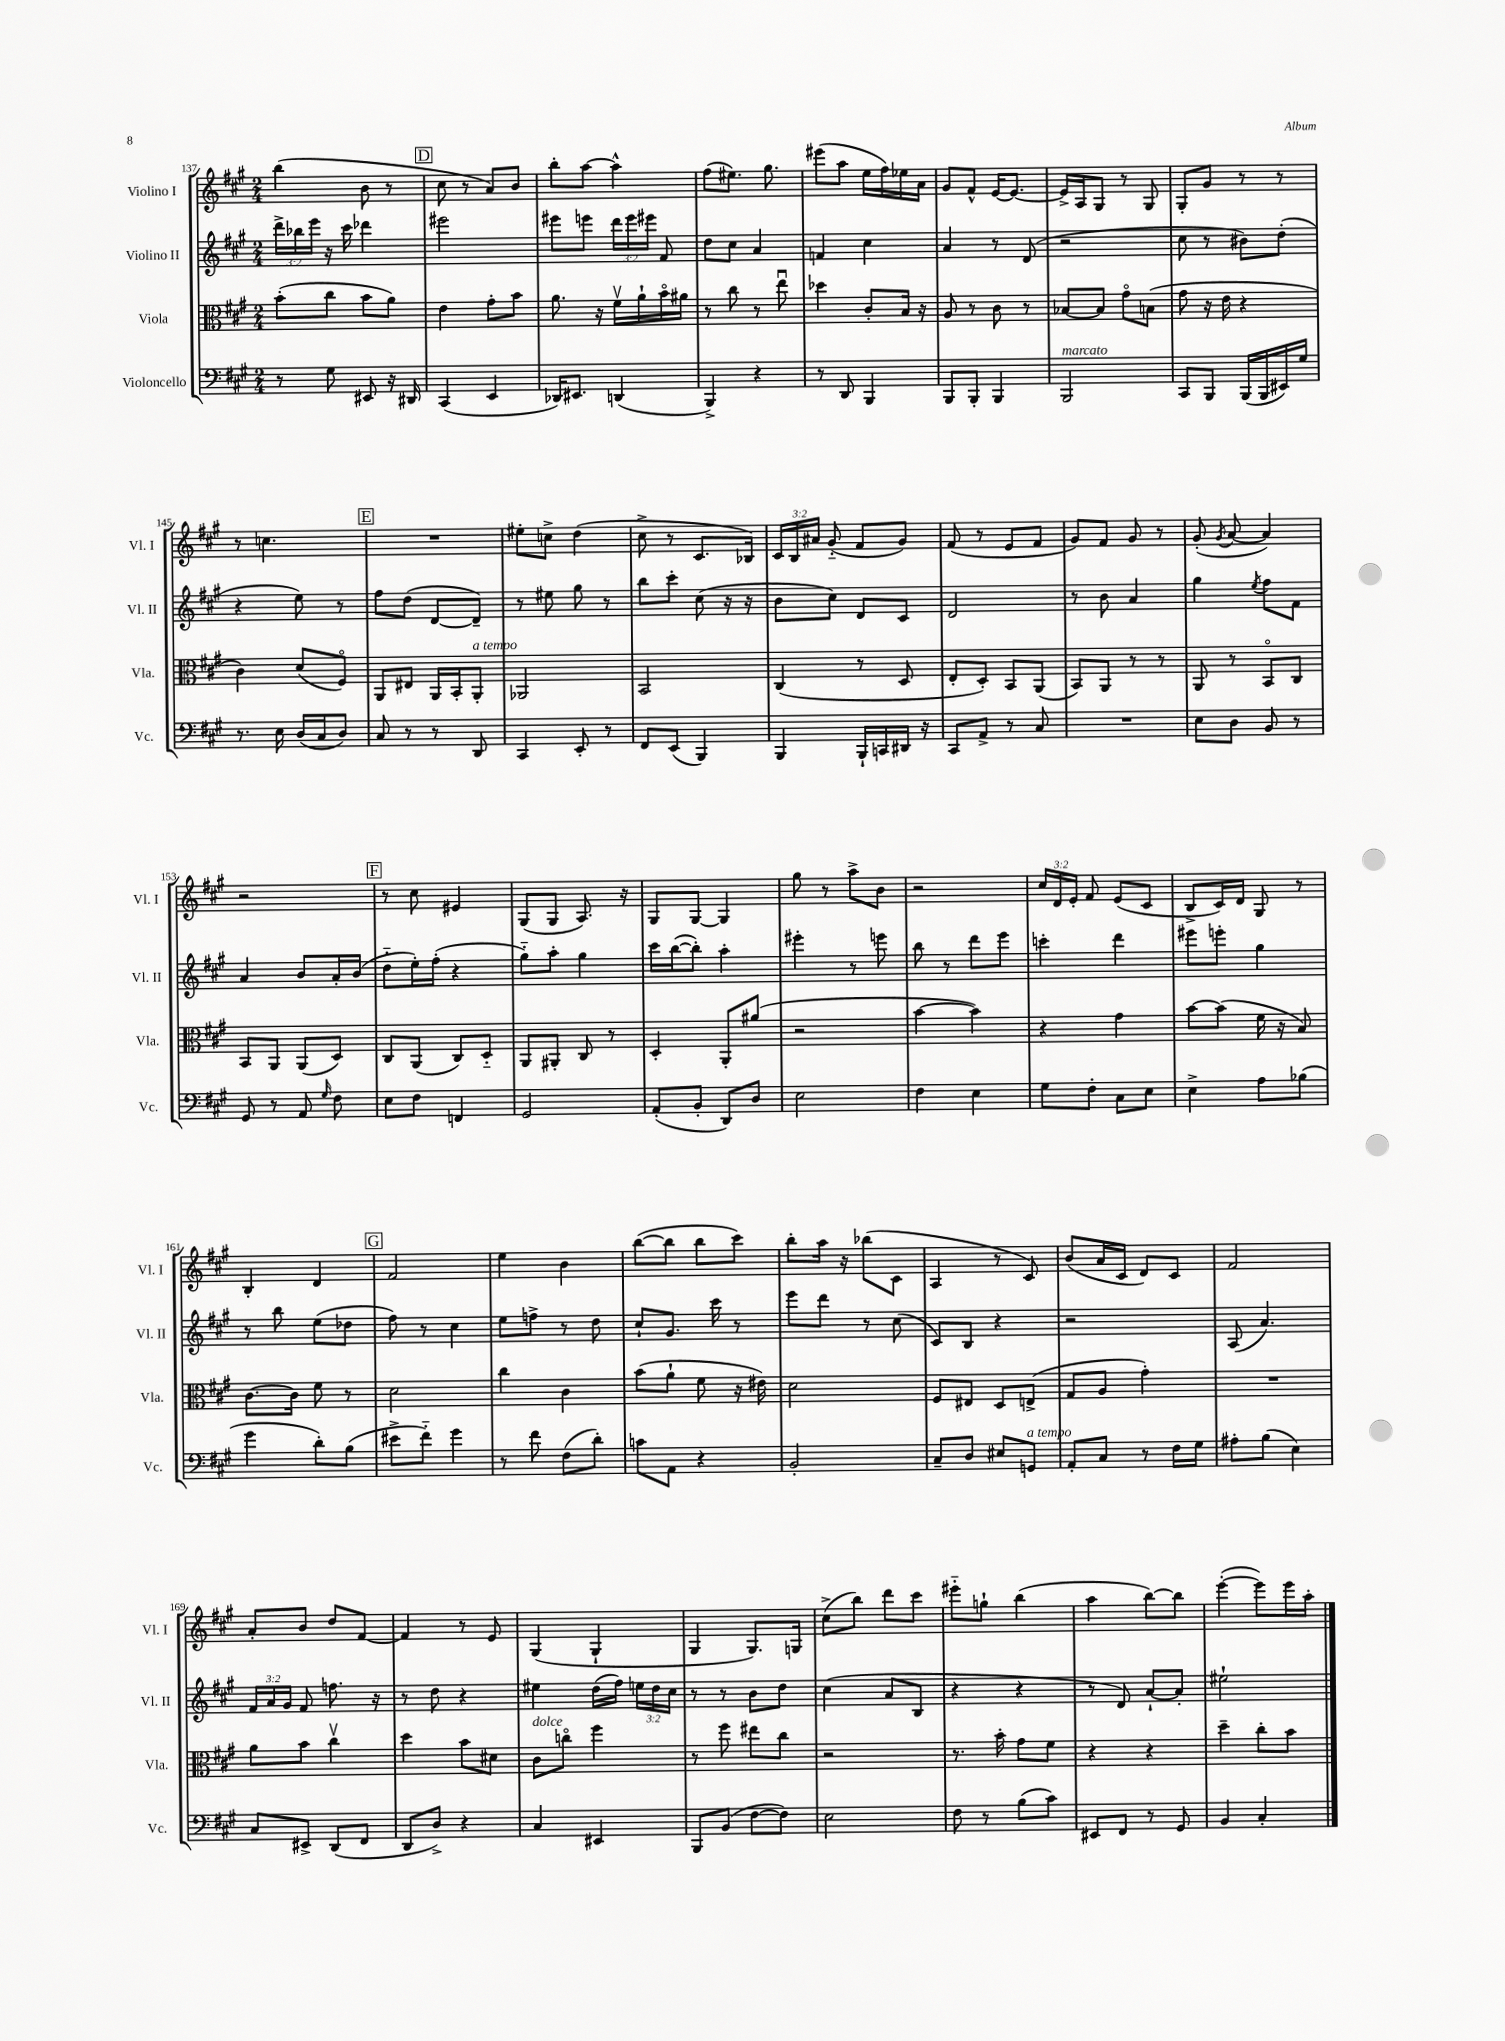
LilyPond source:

<<
\new StaffGroup <<
\new Staff = "s0" \with { instrumentName = "Violino I" shortInstrumentName = "Vl. I" } {
    \clef treble \key a \major \numericTimeSignature \time 2/4 \override Staff.TupletNumber.text = #tuplet-number::calc-fraction-text
    \autoBeamOff b''4( b'8 r8 |
    \mark \markup { \box "D" } cis''8 r8 a'8[) b'8] |
    b''8[-. a''8]~ a''4-^ |
    fis''8[( eis''8.]) gis''8. |
    eis'''8[( a''8] e''16[ fis''16) ees''16 a'16] |
    gis'8[ fis'8]-^ e'16[~ e'8.]~ |
    e'16[-> a16 gis8] r8 gis8 |
    gis8[-. gis'8] r8 r8 |
    r8 c''4. |
    \mark \markup { \box "E" } R2 |
    eis''8[-. c''8]-> d''4( |
    cis''8-> r8 cis'8.[ bes16]) |
    \tuplet 3/2 { cis'16[ b16 ais'16] } gis'8-_( fis'8[ gis'8]) |
    fis'8( r8 e'8[ fis'8] |
    gis'8[) fis'8] gis'8 r8 |
    gis'8-.( \acciaccatura { gis'8 } a'8~ a'4) |
    r2 |
    \mark \markup { \box "F" } r8 cis''8 eis'4 |
    gis8[( gis8] a8.) r16 |
    gis8[ gis8]~ gis4 |
    gis''8 r8 a''8[-> b'8] |
    r2 |
    \tuplet 3/2 { cis''16[ d'16 e'16]-. } fis'8 e'8[( cis'8] |
    b8[-> cis'16) d'16] gis8 r8 |
    b4-. d'4 |
    \mark \markup { \box "G" } fis'2 |
    e''4 b'4 |
    b''8[~( b''8] b''8[ cis'''8]) |
    b''8[-. a''16] r16 bes''8[( cis'8] |
    a4 r8 cis'8) |
    b'8[( a'16 cis'16] d'8[) cis'8] |
    fis'2 |
    a'8[-. b'8] d''8[ fis'8]~ |
    fis'4 r8 e'8 |
    gis4( gis4-! |
    gis4 gis8.[) g16] |
    cis''8[->( b''8]) d'''8[ cis'''8] |
    eis'''8[-_ g''8]-! b''4( |
    a''4 b''8[~) b''8] |
    e'''4~-.( e'''8[) e'''16 a''16]-. \bar "|." |
}
\new Staff = "s1" \with { instrumentName = "Violino II" shortInstrumentName = "Vl. II" } {
    \clef treble \key a \major \numericTimeSignature \time 2/4 \override Staff.TupletNumber.text = #tuplet-number::calc-fraction-text
    \autoBeamOff \tuplet 3/2 { d'''16[-> bes''16 e'''16] } r16 cis'''16 des'''4 |
    \mark \markup { \box "D" } eis'''2 |
    eis'''8[ e'''8] \tuplet 3/2 { d'''16[ e'''16 eis'''16] } fis'8 |
    d''8[ cis''8] a'4 |
    f'4 cis''4 |
    a'4 r8 d'8( |
    r2 |
    cis''8 r8 bis'8[) d''8]-.( |
    r4 e''8) r8 |
    \mark \markup { \box "E" } fis''8[ d''8]( d'8[~ d'8]--) |
    r8 eis''8 gis''8 r8 |
    b''8[ cis'''8]-. cis''8( r16 r16 |
    b'8[ cis''8]) d'8[ cis'8] |
    d'2 |
    r8 b'8 a'4 |
    gis''4 \acciaccatura { e''8 } fis''8[ fis'8] |
    a'4 b'8[ a'16-. b'16]( |
    \mark \markup { \box "F" } d''8[-_ e''16-.) fis''16]-.( r4 |
    gis''8[-_) a''8]-. gis''4 |
    cis'''16[ b''16~( b''8]-.) a''4-. |
    eis'''4-. r8 e'''8 |
    b''8 r8 d'''8[ e'''8] |
    c'''4-. d'''4 |
    eis'''8[ e'''8]-. gis''4 |
    r8 b''8 e''8[( des''8] |
    \mark \markup { \box "G" } fis''8) r8 cis''4 |
    e''8[ f''8]-> r8 d''8 |
    cis''8[-! gis'8.] cis'''16 r8 |
    e'''8[ d'''8] r8 cis''8( |
    cis'8[) b8] r4 |
    r2 |
    a8( a'4.) |
    \tuplet 3/2 { fis'16[ a'16 gis'16] } fis'8 f''8. r16 |
    r8 d''8 r4 |
    eis''4 d''16[( fis''16]) \tuplet 3/2 { e''16[ d''16 cis''16] } |
    r8 r8 b'8[ d''8] |
    cis''4( a'8[ b8] |
    r4 r4 |
    r8 d'8) a'8[~-! a'8]-. |
    eis''2-! \bar "|." |
}
\new Staff = "s2" \with { instrumentName = "Viola" shortInstrumentName = "Vla." } {
    \clef alto \key a \major \numericTimeSignature \time 2/4
    \autoBeamOff b'8[-.( cis''8] b'8[ a'8]) |
    \mark \markup { \box "D" } e'4 gis'8[-. b'8] |
    a'8. r16 fis'16[\upbow a'16-! b'16\flageolet ais'16] |
    r8 cis''8 r8 e''8\downbow |
    des''4 cis'8[-. b16] r16 |
    a8 r8 cis'8 r8 |
    bes8[~ bes8] gis'8[\flageolet b8]( |
    gis'8 r16 e'16 r4 |
    cis'4) d'8[( fis8]\flageolet) |
    \mark \markup { \box "E" } a,8[ eis8] a,16[ b,16-. a,8]-.^\markup { \italic "a tempo" } |
    aes,2 |
    b,2 |
    cis4( r8 d8 |
    e8[-. d8]-.) b,8[ a,8]( |
    b,8[) a,8] r8 r8 |
    a,8 r8 b,8[\flageolet cis8] |
    b,8[ a,8] a,8[( d8]) |
    \mark \markup { \box "F" } cis8[ a,8]( cis8[) d8]-_ |
    a,8[ ais,8]-. cis8 r8 |
    d4-. a,8[-. ais'8]( |
    r2 |
    b'4~ b'4) |
    r4 gis'4 |
    b'8[~ b'8]( fis'16 r16 b8) |
    cis'8.[~ cis'16] fis'8 r8 |
    \mark \markup { \box "G" } d'2 |
    cis''4 cis'4 |
    b'8[( a'8]-! fis'8 r16 eis'16) |
    d'2 |
    fis8[ eis8] d8[ e8]->( |
    gis8[ a8] gis'4-.) |
    R2 |
    a'8[ b'8] cis''4\upbow |
    d''4 b'8[ dis'8] |
    cis'8[^\markup { \italic "dolce" } c''8]\flageolet fis''4 |
    r8 fis''8 eis''8[ cis''8] |
    r2 |
    r8. b'16-. gis'8[ fis'8] |
    r4 r4 |
    d''4-- cis''8[-. b'8] \bar "|." |
}
\new Staff = "s3" \with { instrumentName = "Violoncello" shortInstrumentName = "Vc." } {
    \clef bass \key a \major \numericTimeSignature \time 2/4
    \autoBeamOff r8 gis8 eis,8 r16 dis,16 |
    \mark \markup { \box "D" } cis,4( e,4 |
    des,16[) eis,8.] d,4( |
    b,,4->) r4 |
    r8 d,8 b,,4 |
    b,,8[ b,,8]-. b,,4 |
    b,,2^\markup { \italic "marcato" } |
    cis,8[ b,,8] b,,16[( b,,16 eis,16) gis16] |
    r8. e16 d16[( cis16 d8]) |
    \mark \markup { \box "E" } cis8 r8 r8 d,8 |
    cis,4 e,8-. r8 |
    fis,8[ e,8]( b,,4) |
    b,,4 b,,16[-! c,16 dis,16] r16 |
    cis,8[ a,8]-> r8 cis8 |
    R2 |
    e8[ d8] b,8 r8 |
    gis,8 r8 a,8 \grace { gis16 } fis8 |
    \mark \markup { \box "F" } e8[ fis8] f,4 |
    gis,2 |
    a,8[-.( b,8]-. d,8[) d8] |
    e2 |
    fis4 e4 |
    gis8[ fis8]-. cis8[ e8] |
    e4-> a8[ bes8]( |
    gis'4 d'8[-.) b8]( |
    \mark \markup { \box "G" } eis'8[-> fis'8]-_) gis'4 |
    r8 fis'8 fis8[( d'8]-.) |
    c'8[ a,8] r4 |
    b,2-. |
    cis8[-- d8] eis8[ g,8]^\markup { \italic "a tempo" } |
    a,8[-. cis8] r8 fis16[ gis16] |
    ais8[-. b8]( e4) |
    cis8[ eis,8]-> d,8[( fis,8] |
    d,8[ d8]->) r4 |
    cis4 eis,4 |
    b,,8[ b,8]( fis8[~ fis8]) |
    e2 |
    fis8 r8 b8[( cis'8]) |
    eis,8[ fis,8] r8 gis,8 |
    b,4 cis4-. \bar "|." |
}
>>
>>
\layout { \context { \Score currentBarNumber = #137 } }
